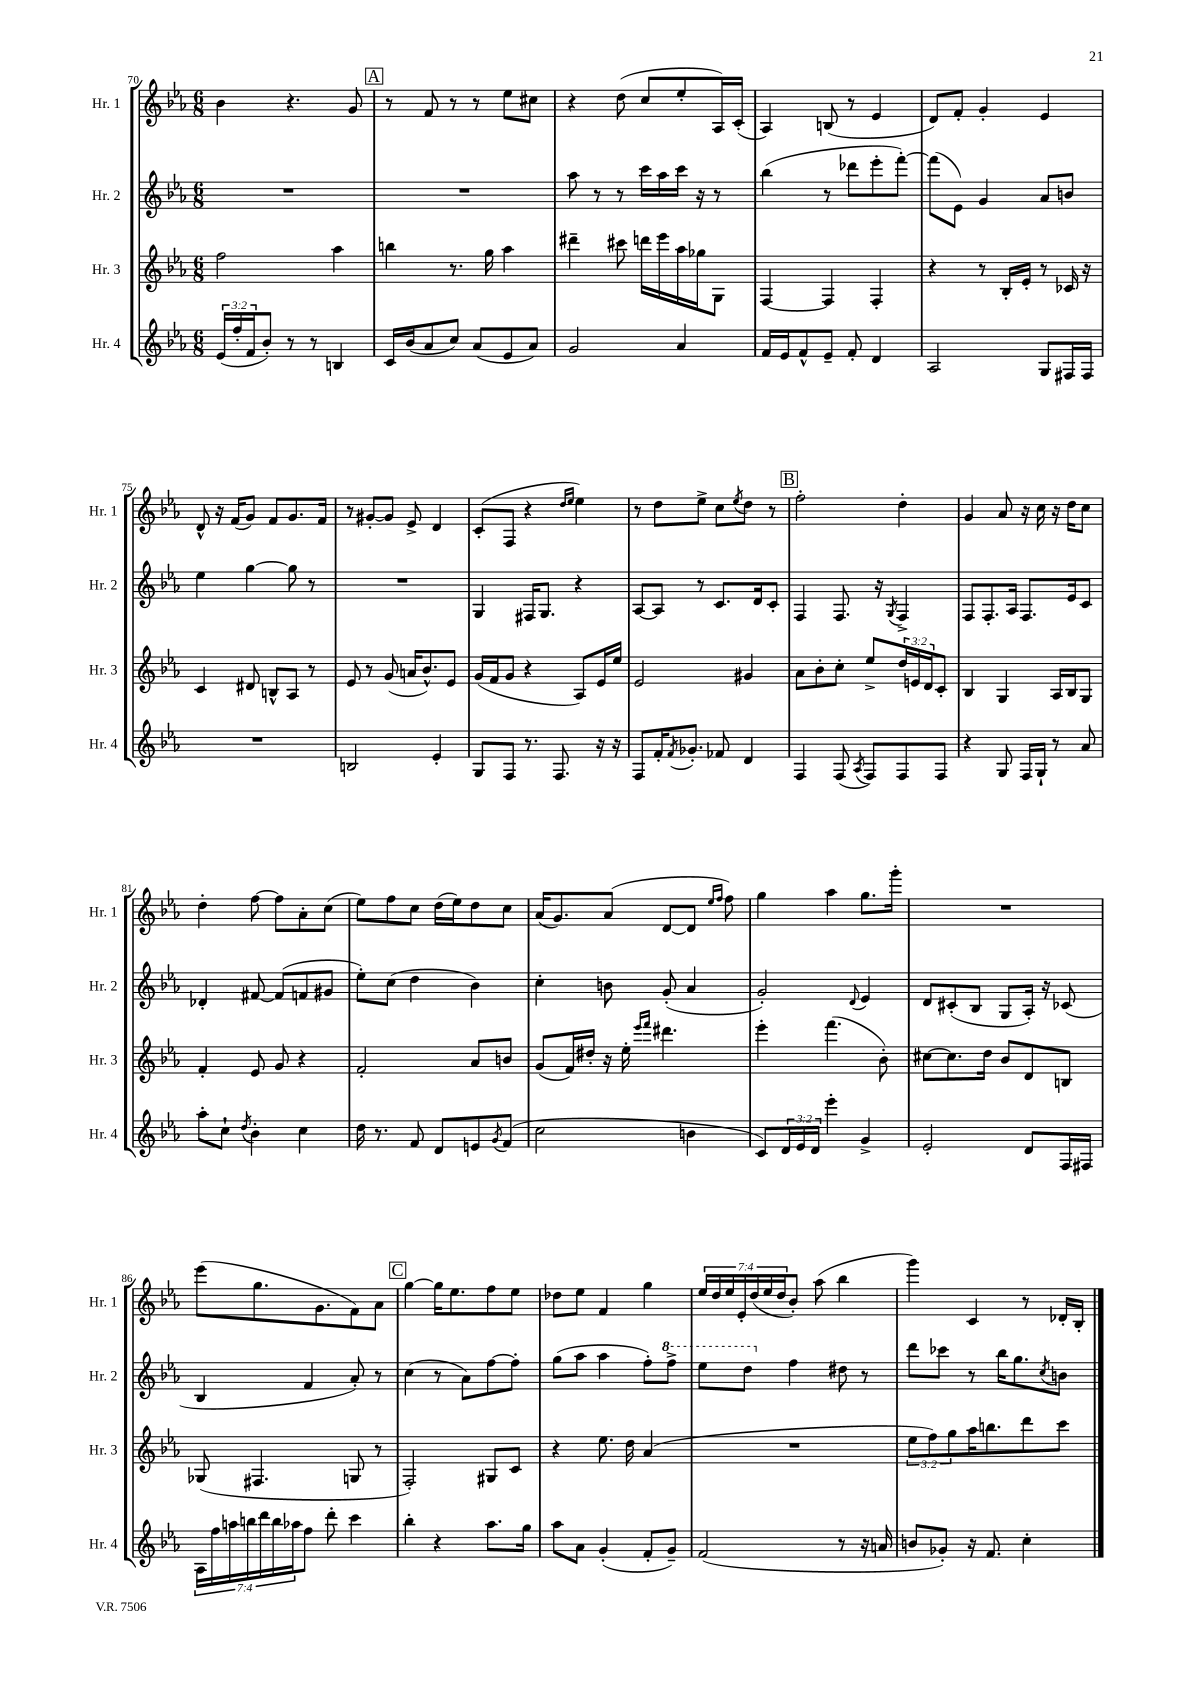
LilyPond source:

<<
\new StaffGroup <<
\new Staff = "s0" \with { instrumentName = "Hr. 1" shortInstrumentName = "Hr. 1" } {
    \clef treble \key ees \major \numericTimeSignature \time 6/8 \override Staff.TupletNumber.text = #tuplet-number::calc-fraction-text
    bes'4 r4. g'8 |
    \mark \markup { \box "A" } r8 f'8 r8 r8 ees''8 cis''8 |
    r4 d''8( c''8 ees''8-. aes16) c'16-.( |
    aes4) b8( r8 ees'4 |
    d'8) f'8-. g'4-. ees'4 |
    d'8-^ r16 f'16( g'8) f'8 g'8. f'16 |
    r8 gis'8~-. gis'8 ees'8-> d'4 |
    c'8-.( f8 r4 \grace { d''16 ees''16 } ees''4) |
    r8 d''8 ees''8-> c''8 \acciaccatura { ees''8 } d''8 r8 |
    \mark \markup { \box "B" } f''2-. d''4-. |
    g'4 aes'8 r16 c''16 r16 d''16 c''8 |
    d''4-. f''8~ f''8 aes'8-. c''8( |
    ees''8) f''8 c''8 d''16( ees''16) d''8 c''8 |
    aes'16( g'8.) aes'8( d'8~ d'8 \grace { ees''16 f''16 } f''8) |
    g''4 aes''4 g''8. g'''16-. |
    R2. |
    ees'''8( g''8. g'8. f'8) aes'8 |
    \mark \markup { \box "C" } g''4~ g''16 ees''8. f''8 ees''8 |
    des''8 ees''8 f'4 g''4 |
    \tuplet 7/4 { ees''16 d''16 ees''16 ees'16-. d''16( ees''16 d''16 } bes'8-.) aes''8( bes''4 |
    g'''4) c'4 r8 des'16-. bes16-. \bar "|." |
}
\new Staff = "s1" \with { instrumentName = "Hr. 2" shortInstrumentName = "Hr. 2" } {
    \clef treble \key ees \major \numericTimeSignature \time 6/8
    R2. |
    \mark \markup { \box "A" } R2. |
    aes''8 r8 r8 c'''16 aes''16 c'''16 r16 r8 |
    bes''4( r8 des'''8 ees'''8-. f'''8~-.) |
    f'''8( ees'8) g'4 aes'8 b'8 |
    ees''4 g''4~ g''8 r8 |
    R2. |
    g4 fis16 g8. r4 |
    aes8~ aes8 r8 c'8. d'16 c'8-. |
    \mark \markup { \box "B" } f4 f8. r16 \acciaccatura { g8 } f4-> |
    f8 f8.-. aes16 f8. ees'16 c'8 |
    des'4-. fis'8~ fis'8( f'8 gis'8 |
    ees''8-.) c''8( d''4 bes'4) |
    c''4-. b'8 g'8-.( aes'4 |
    g'2-.) \appoggiatura { d'8 } ees'4 |
    d'8 cis'8-.( bes8 g8 aes16-.) r16 ces'8( |
    bes4 f'4 aes'8-.) r8 |
    \mark \markup { \box "C" } c''4( r8 aes'8) f''8~ f''8-. |
    g''8( aes''8 aes''4 f''8-.) \ottava #1 f'''8-> |
    ees'''8 d'''8 \ottava #0 f''4 dis''8 r8 |
    d'''8 ces'''8 r8 bes''16 g''8. \acciaccatura { c''8 } b'8 \bar "|." |
}
\new Staff = "s2" \with { instrumentName = "Hr. 3" shortInstrumentName = "Hr. 3" } {
    \clef treble \key ees \major \numericTimeSignature \time 6/8 \override Staff.TupletNumber.text = #tuplet-number::calc-fraction-text
    f''2 aes''4 |
    \mark \markup { \box "A" } b''4 r8. g''16 aes''4 |
    dis'''4-- cis'''8 d'''16 ees'''16 aes''16 ges''16 g8 |
    f4~ f4 f4-. |
    r4 r8 bes16-. ees'16-. r8 ces'16 r16 |
    c'4 dis'8 b8-^ aes8 r8 |
    ees'8 r8 g'8( a'16 bes'8.-^) ees'8 |
    g'16( f'16 g'8 r4 aes8) ees'16 ees''16 |
    ees'2 gis'4 |
    \mark \markup { \box "B" } aes'8 bes'8-. c''8-. ees''8-> \tuplet 3/2 { d''16 e'16 d'16 } c'8-. |
    bes4 g4 aes16 bes16 g8 |
    f'4-. ees'8 g'8 r4 |
    f'2-. aes'8 b'8 |
    g'8( f'16) dis''16-. r16 ees''16-. \grace { ees'''16 f'''16 } dis'''4. |
    ees'''4-. f'''4.( bes'8-.) |
    cis''8~ cis''8. d''16 bes'8 d'8 b8 |
    ges8( fis4. g8 r8 |
    \mark \markup { \box "C" } f2-.) gis8 c'8 |
    r4 ees''8. d''16 aes'4( |
    R2. |
    \tuplet 3/2 { ees''8 f''8) g''8 } aes''16 b''8. d'''8 c'''8 \bar "|." |
}
\new Staff = "s3" \with { instrumentName = "Hr. 4" shortInstrumentName = "Hr. 4" } {
    \clef treble \key ees \major \numericTimeSignature \time 6/8 \override Staff.TupletNumber.text = #tuplet-number::calc-fraction-text
    \tuplet 3/2 { ees'16( f''16-. f'16 } bes'8-.) r8 r8 b4 |
    \mark \markup { \box "A" } c'16 bes'16( aes'8 c''8) aes'8( ees'8 aes'8) |
    g'2 aes'4 |
    f'16 ees'16 f'8-^ ees'8-- f'8-. d'4 |
    aes2 g8 fis16 fis16 |
    R2. |
    b2 ees'4-. |
    g8 f8 r8. f8. r16 r16 |
    f8 f'16-. \acciaccatura { f'8 } ges'8.-. fes'8 d'4 |
    \mark \markup { \box "B" } f4 f8( \acciaccatura { aes8 } f8) f8 f8 |
    r4 g8 f16 g16-! r8 aes'8 |
    aes''8-. c''8-! \acciaccatura { d''8 } bes'4-. c''4 |
    d''16 r8. f'8 d'8 e'8 \acciaccatura { g'8 } f'8( |
    c''2 b'4 |
    c'8) \tuplet 3/2 { d'16 ees'16 d'16 } ees'''4-. g'4-> |
    ees'2-. d'8 f16 fis16 |
    \tuplet 7/4 { aes16 f''16 a''16 b''16 d'''16 b''16 aes''16 } f''8 d'''8-. c'''4 |
    \mark \markup { \box "C" } bes''4-. r4 aes''8. g''16 |
    aes''8 aes'8 g'4-.( f'8-. g'8--) |
    f'2( r8 r16 a'16 |
    b'8 ges'8-.) r16 f'8. c''4-. \bar "|." |
}
>>
>>
\layout { \context { \Score currentBarNumber = #70 } }
